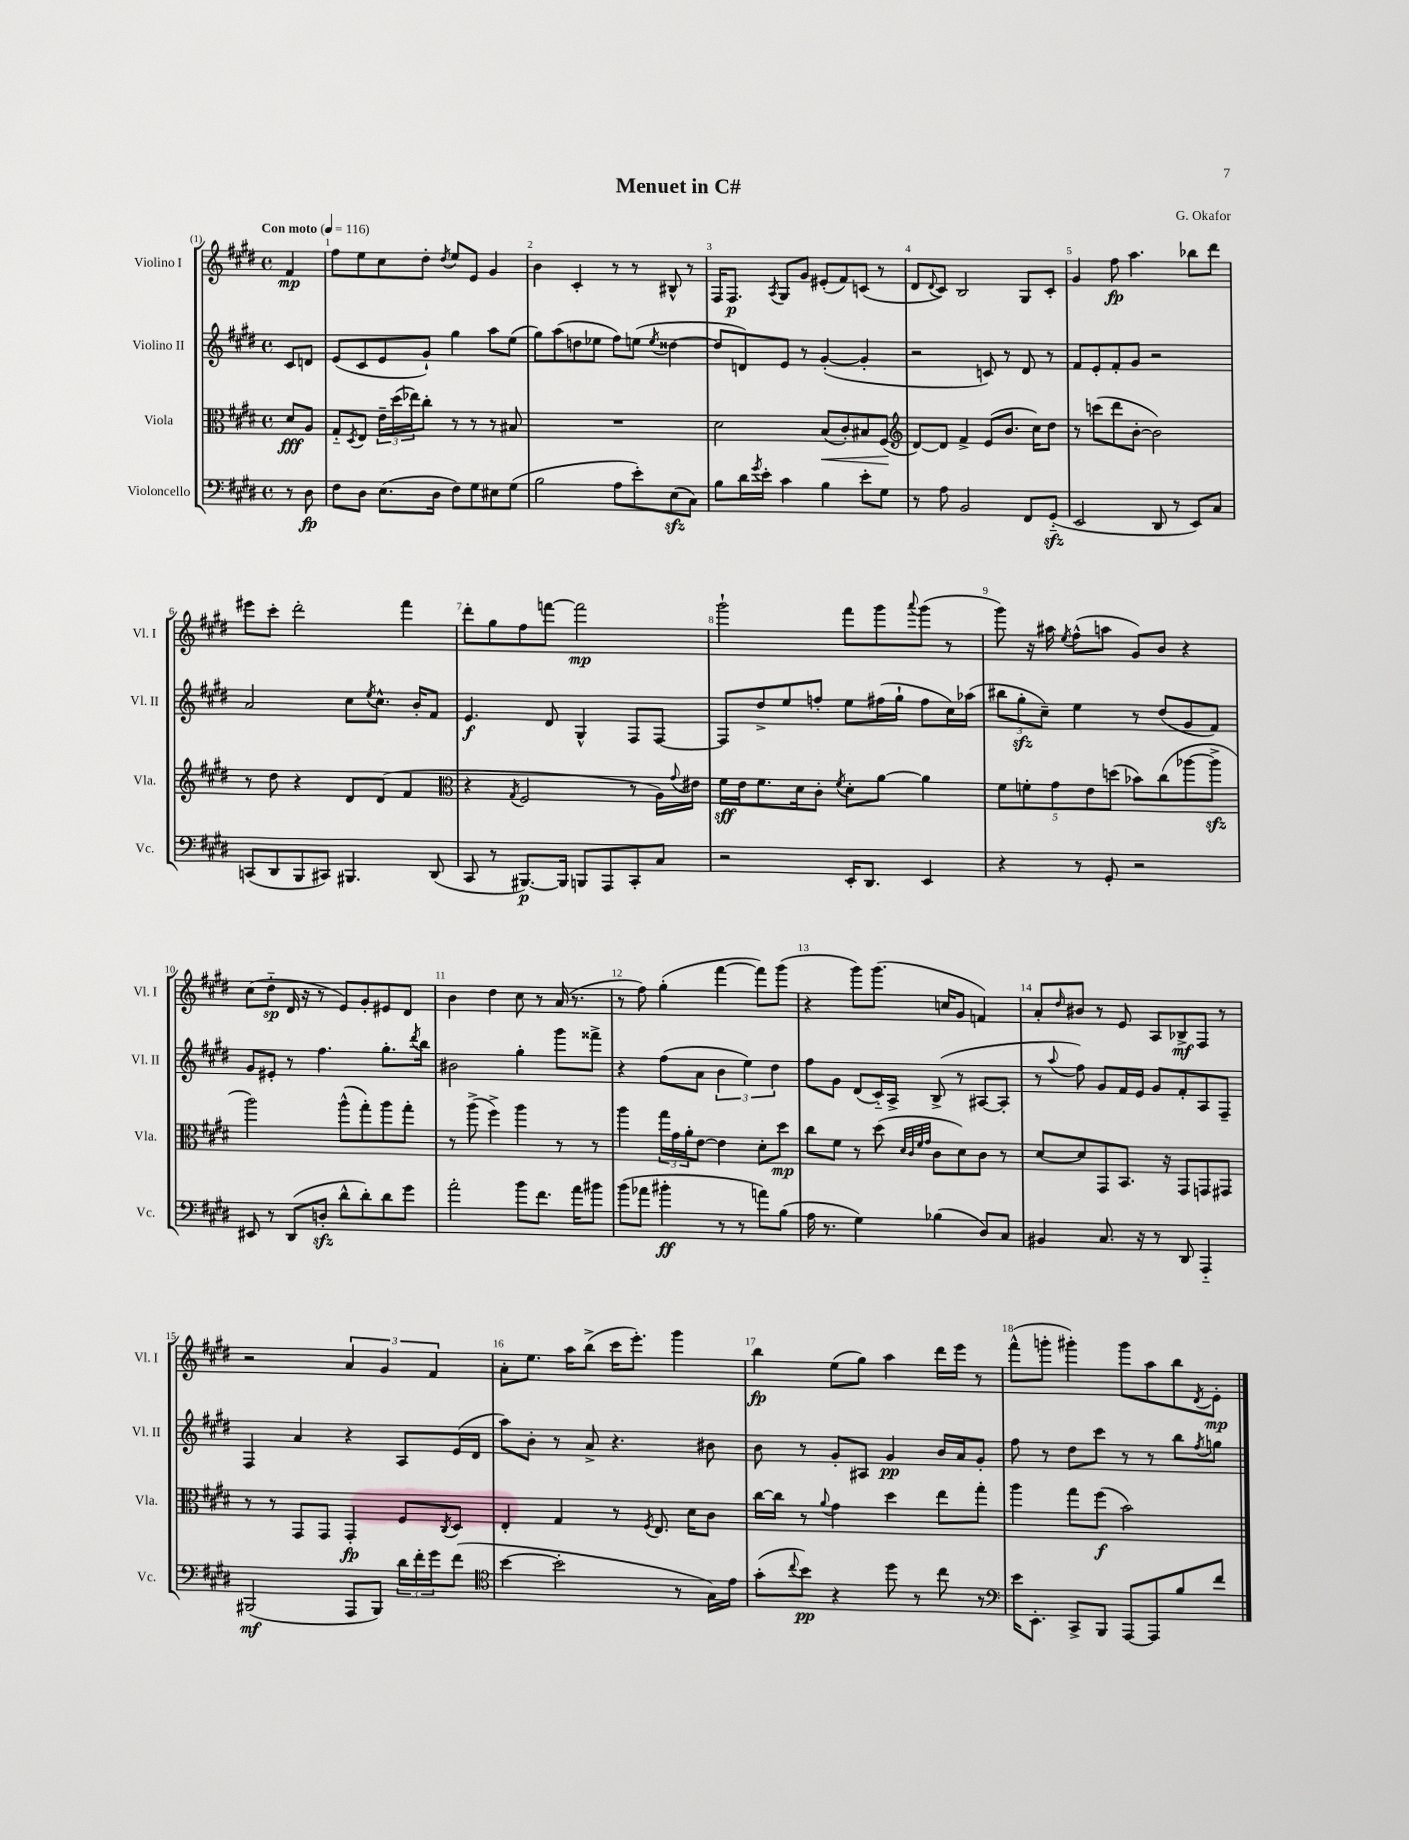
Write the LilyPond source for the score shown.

\header { title = "Menuet in C#" composer = "G. Okafor" }
<<
\new StaffGroup <<
\new Staff = "s0" \with { instrumentName = "Violino I" shortInstrumentName = "Vl. I" } {
    \clef treble \key e \major \defaultTimeSignature \time 4/4 \partial 4 \tempo "Con moto" 4 = 116
    fis'4\mp |
    fis''8 e''8 cis''8 dis''8-. \acciaccatura { dis''8 } e''8 e'8 gis'4 |
    b'4 cis'4-. r8 r8 bis8-^ r8 |
    fis16 fis8.\p \acciaccatura { a8 } gis8 gis'8 eis'8-.( fis'8) c'8( r8 |
    dis'8 \appoggiatura { dis'8 } cis'8) b2 gis8 cis'8-. |
    gis'4 fis''8\fp a''4. bes''8 dis'''8 |
    eis'''8 cis'''8-. dis'''2-. fis'''4 |
    dis'''8-. gis''8 fis''8 f'''8~ f'''2\mp |
    gis'''2-! fis'''8 gis'''8 \appoggiatura { a'''8 } gis'''8( r8 |
    gis'''8) r16 ais''16 \acciaccatura { e''8 } fis''8-^( a''8 gis'8) b'8 r4 |
    cis''8( dis''8-_\sp dis'16 r16 r8 e'8) gis'8-. eis'8 dis'8 |
    b'4 dis''4 cis''8 r8 a'16( r8. |
    r8 fis''8) gis''4-.( fis'''4~ fis'''8) gis'''8( |
    r4 gis'''8) gis'''8.( c''16 gis'8 f'4) |
    a'8-. \grace { dis''16 } bis'8 r8 e'8 a8 bes8->\mf fis8 r8 |
    r2 \tuplet 3/2 { a'4 gis'4 fis'4 } |
    a'8-. e''8. a''16 b''8->( cis'''16 e'''8.-.) gis'''4 |
    b''4\fp e''8( gis''8) a''4 dis'''16 e'''16 r8 |
    fis'''8-^( g'''8-. gis'''4-.) gis'''8 a''8 b''8 \acciaccatura { dis'8 } e'8-.\mp \bar "|." |
}
\new Staff = "s1" \with { instrumentName = "Violino II" shortInstrumentName = "Vl. II" } {
    \clef treble \key e \major \defaultTimeSignature \time 4/4 \partial 4
    cis'8 d'8 |
    e'8( cis'8 e'8 gis'8-!) gis''4 a''8 e''8( |
    gis''8) a''8( d''8 ees''8 fis''8) e''8( \acciaccatura { e''8 } disis''4~ |
    disis''8 d'8) e'8 r8 gis'4~-.( gis'4-. |
    r2 c'8) r8 dis'8 r8 |
    fis'8 e'8-. fis'8-. gis'8 r2 |
    a'2 cis''8 \acciaccatura { e''8 } cis''8.-^ b'16-. fis'8 |
    e'4.\f dis'8 gis4-^ fis8 fis8~ |
    fis8 dis''8-> e''8 f''8-. e''8 fis''16( gis''16-! fis''8 cis''16) aes''16( |
    \tuplet 3/2 { bis''8 gis''8-.\sfz cis''8--) } e''4 r8 dis''8( gis'8 fis'8) |
    gis'8 eis'8-. r8 fis''4. gis''8.-. \acciaccatura { dis'''8 } b''16 |
    bis'2 gis''4-. gis'''8 fisis'''8-> |
    r4 fis''8( a'8 \tuplet 3/2 { b'4 e''4) dis''4 } |
    fis''8 gis'8 dis'8( cis'16-_) a16-> b8->( r8 ais8~ ais8-. |
    r8 \appoggiatura { a''8 } fis''8) gis'8 fis'16 e'16 gis'8 fis'8-. a8 fis8-- |
    fis4 a'4 r4 a8 e'16( dis'16 |
    a''8) b'8-. r8 a'8-> r4. bis'8 |
    b'8 r8 gis'8-. ais8 gis'4\pp b'16 a'16 gis'8-. |
    fis''8 r8 dis''8 cis'''8 r8 r8 b''8 \acciaccatura { fis''8 } g''8 \bar "|." |
}
\new Staff = "s2" \with { instrumentName = "Viola" shortInstrumentName = "Vla." } {
    \clef alto \key e \major \defaultTimeSignature \time 4/4 \partial 4
    dis'8\fff a8 |
    gis8-_ \acciaccatura { dis8 } e8 \tuplet 3/2 { e'16-- dis''16( ees''16) } cis''8-. r8 r8 r8 bis8 |
    R1 |
    dis'2 b8\<( cis'8-.) bis8 fis8\!( |
    \clef treble dis'8~) dis'8 fis'4-> e'8( b'8. cis''16) dis''8 |
    r8 c'''8( dis'''8 b'8~-. b'2) |
    r8 dis''8 r4 dis'8 dis'8( fis'4 |
    \clef alto r4 \acciaccatura { gis8 } fis2 r8 a16) \appoggiatura { gis'8 } eis'16 |
    fis'16\sff e'16 fis'8. dis'16 cis'8-. \acciaccatura { fis'8 } dis'8-. a'8~ a'4 |
    \tuplet 5/4 { fis'8 f'8-. gis'8 e'8 d''8( } bes'8) cis''8( aes''8~ aes''8->\sfz |
    a''2) a''8-^( gis''8-.) a''8 gis''8-. |
    r8 a''8->( fis''4->) a''4 r8 r8 |
    a''4 \tuplet 3/2 { gis''16 gis'16 a'16-. } e'8~ e'4 dis'8-. dis''8\mp |
    cis''8 fis'8 r8 dis''8( \grace { dis'32 cis'32 fis'32 gis'32 } cis'8 dis'8) cis'8 r8 |
    dis'8~ dis'8 gis,8 b,8. r16 gis,8 g,8 gis,8 |
    r8 r8 gis,8 gis,8 gis,4-.\fp fis8 \acciaccatura { cis8 } dis8 |
    e4-. gis4 r8 \acciaccatura { fis8 } e8. dis'16 cis'8 |
    cis''16~ cis''16 r8 \appoggiatura { a'8 } gis'4 dis''4 e''8 gis''8-. |
    a''4 gis''8 fis''8\f( b'2) \bar "|." |
}
\new Staff = "s3" \with { instrumentName = "Violoncello" shortInstrumentName = "Vc." } {
    \clef bass \key e \major \defaultTimeSignature \time 4/4 \partial 4
    r8 dis8\fp |
    fis8 dis8 e8.( dis16 fis8) gis8 eis8 gis8( |
    b2 a8 e'8-.) e8\sfz( cis8) |
    b8 dis'16 \acciaccatura { gis'8 } e'16-. cis'4 b4 e'8-. gis8 |
    r8 a8 b,2 fis,8 gis,8-_\sfz( |
    e,2 dis,8 r8 e,8) cis8 |
    c,8( dis,8 b,,8 cis,8) bis,,4. dis,8( |
    cis,8 r8 bis,,8.~\p) bis,,16 b,,8 a,,8 cis,8-. cis8 |
    r2 e,16-. dis,8. e,4 |
    r4 r8 gis,8-. r2 |
    eis,8 r8 dis,8( d8-.\sfz dis'8-^ dis'8-.) dis'8 gis'8 |
    a'2-. b'8 fis'8. a'16 bis'8 |
    b'8( aes'8 bis'4-.\ff r8 r8 a'8) b8( |
    a16 r8. gis4) bes4( dis8) cis8 |
    bis,4 cis8. r16 r8 dis,8 a,,4-_ |
    bis,,2\mf( a,,8 bis,,8) \tuplet 3/2 { dis'16 fis'16-. gis'16 } fis'8( |
    \clef tenor b'4~ b'2-. r8 gis16) e'16 |
    gis'8-.( \appoggiatura { cis''8 } b'8\pp) r4 dis''8 r8 cis''8 r8 |
    \clef bass e'16 e,8.-. cis,8-> b,,8 a,,8~ a,,8 b8 fis'8 \bar "|." |
}
>>
>>
\layout { \context { \Score \override BarNumber.break-visibility = ##(#f #t #t) barNumberVisibility = #all-bar-numbers-visible } }
